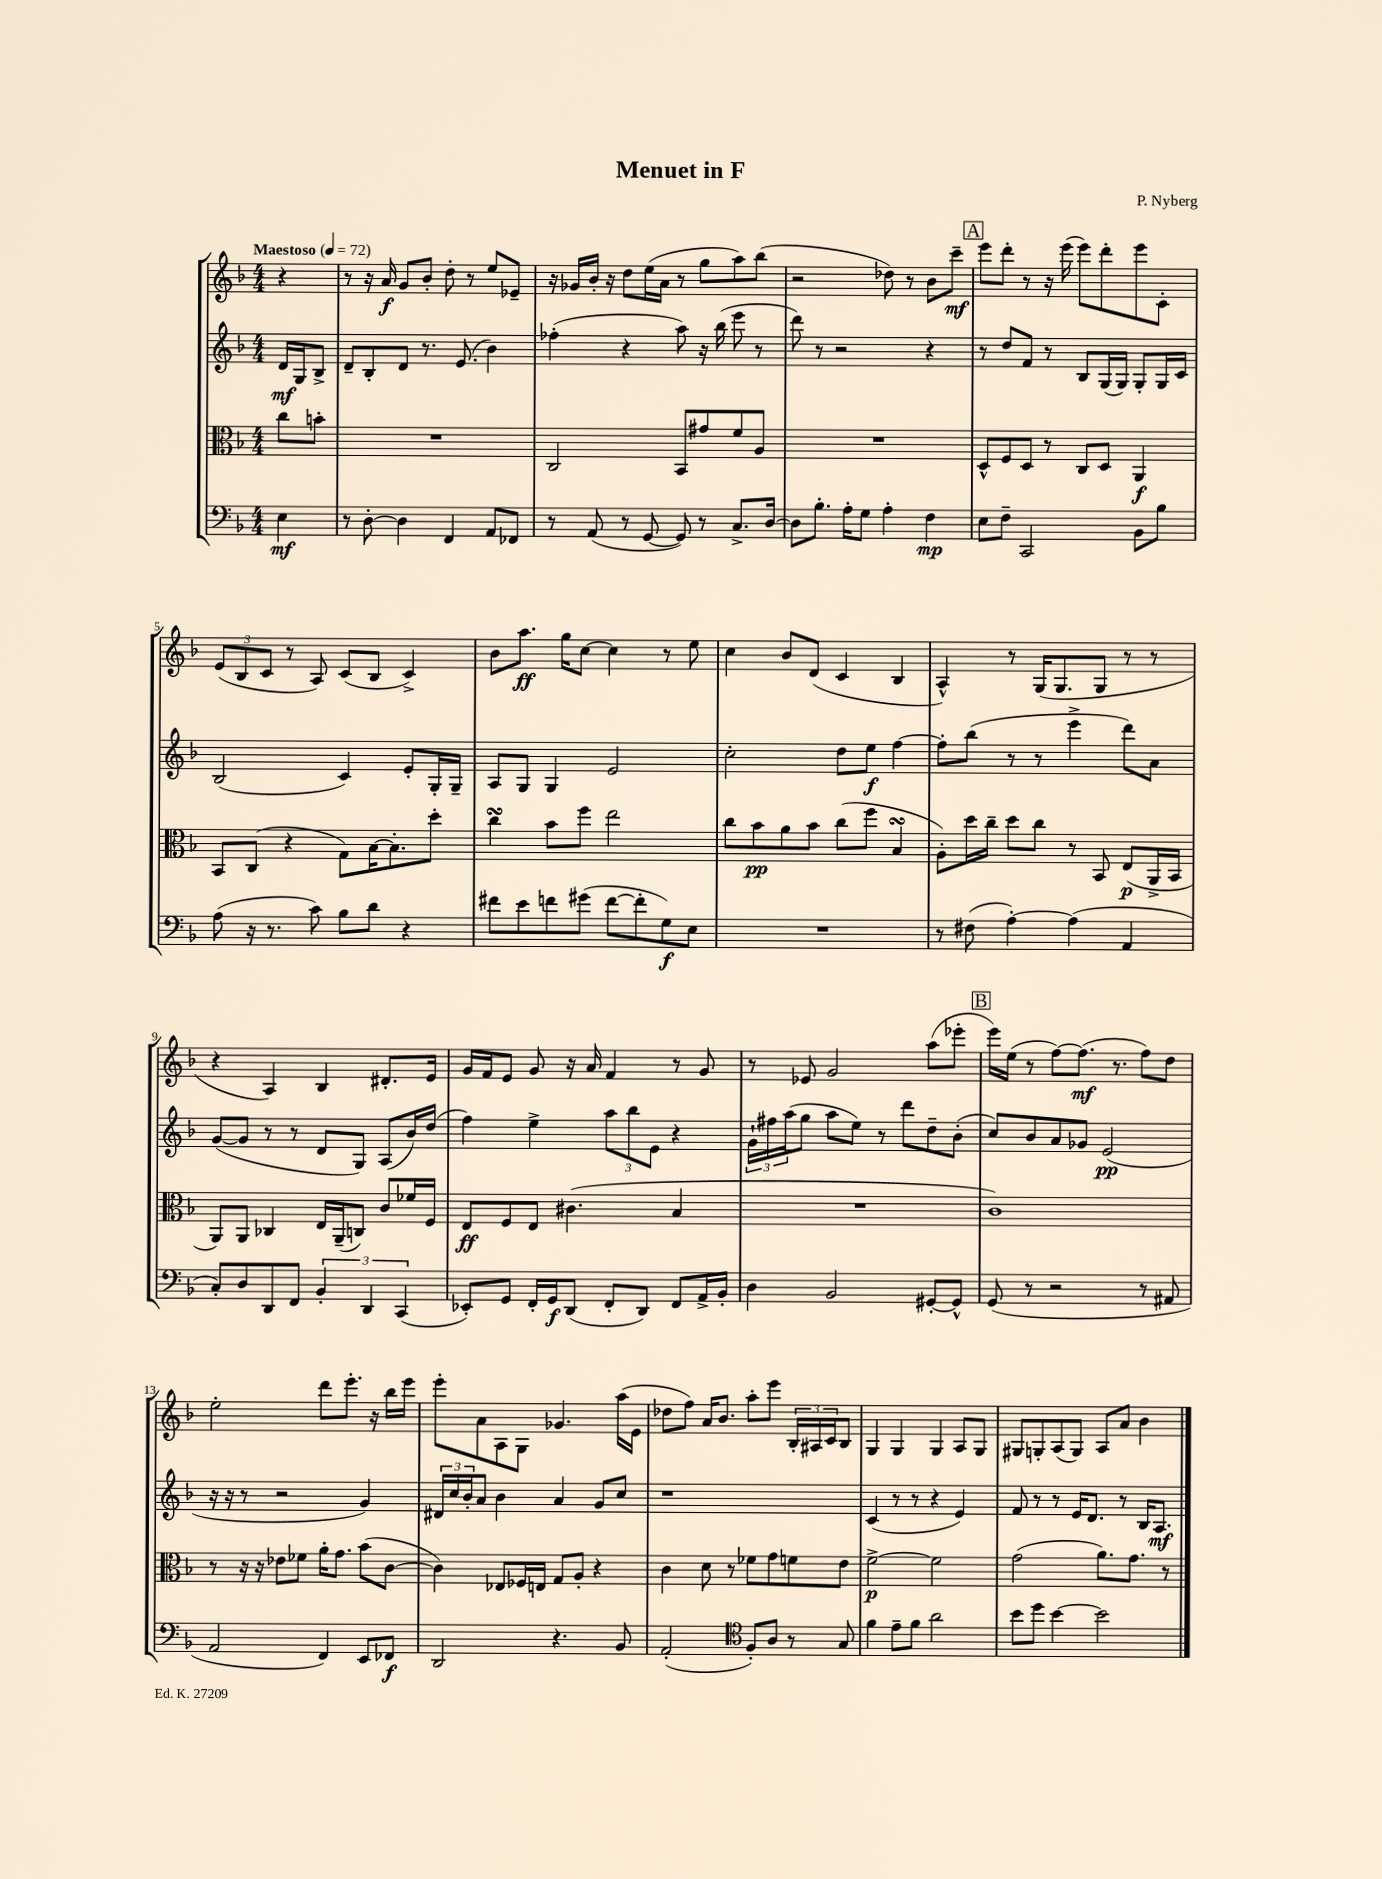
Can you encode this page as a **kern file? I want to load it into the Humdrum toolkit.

**kern	**kern	**kern	**kern
*staff4	*staff3	*staff2	*staff1
*clefF4	*clefC3	*clefG2	*clefG2
*k[b-]	*k[b-]	*k[b-]	*k[b-]
*M4/4	*M4/4	*M4/4	*M4/4
*MM72	*MM72	*MM72	*MM72
4E\	8cc\L	16d/LL	4r
.	.	16G/J	.
.	8b'\J	8B-^/J	.
=	=	=	=
8r	1r	8d~/L	8r
[8D'\	.	8B-'/	16r
.	.	.	16a/
4D\]	.	8d/J	8g/L
.	.	8.r	8b-'/J
4FF/	.	.	8dd'\
.	.	(8.e/	.
.	.	.	8r
8AA/L	.	4b-\)	8ee/L
8FF-/J	.	.	8e-~/J
=	=	=	=
8r	2C/	(4ff-'\	16r
.	.	.	16g-/LL
(8AA/	.	.	16b-'/JJ
.	.	.	16r
8r	.	4r	8dd\L
[8GG/	.	.	(16ee\L
.	.	.	16a\JJ
8GG/])	8BB-/L	8aa\)	8r
8r	8g#/	16r	8gg\L
.	.	(16bb-\	.
8.C^/L	8f/	8eee\	8aa\)
.	8A/J	8r	(8bb-\J
[16D/Jk	.	.	.
=	=	=	=
8D\]L	1r	8ddd\)	2r
8.B-'\J	.	8r	.
.	.	2r	.
16A'\LK	.	.	.
8G\J	.	.	.
4A'\	.	.	8dd-\)
.	.	.	8r
4F\	.	4r	8b-\L
.	.	.	8ccc~\J
=	=	=	=
8E\L	8D^^/L	8r	8eee\L
8F~\J	8F/	8dd/L	8ddd'\J
2CC/	8D/J	8f/J	8r
.	8r	8r	16r
.	.	.	(16eee\
.	8C/L	8B-/L	8eee\L)
.	8D/J	(16G/L	8ddd'\
.	.	16G/JJ)	.
8BB-\L	4AA/	8G'/L	8eee\
8B-\J	.	16G/L	8c'\J
.	.	16c/JJ	.
=	=	=	=
(8A\	8BB-/L	(2B-/	(12e/L
.	.	.	12B-/
16r	(8C/J	.	.
.	.	.	12c/J
8.r	.	.	.
.	4r	.	8r
8c\)	.	.	8A/)
8B-\L	8G\L)	4c/)	(8c/L
8d\J	[16B-\K	.	8B-/J
.	8.B-'\]	.	.
4r	.	8e'/L	4c^/)
.	8dd'\J	16G'/L	.
.	.	16G~/JJ	.
=	=	=	=
8f#\L	4cc\	8A/L	8b-\L
8e\	.	8G/J	8.aa\J
8f\	8b-\L	4G/	.
.	.	.	16gg\LK
(8g#\J	8ff\J	.	[8cc\J
[8f\L	2ee\	2e/	4cc\]
8f'\]	.	.	.
8G\)	.	.	8r
8E\J	.	.	8ee\
=	=	=	=
1r	8cc\L	2cc'\	4cc\
.	8b-\	.	.
.	8a\	.	8b-/L
.	8b-\J	.	(8d/J
.	(8cc\L	8dd\L	4c/
.	8ff\J	8ee\J	.
.	4B-/	[4ff\	4B-/
=	=	=	=
8r	8A'\L)	8ff'\]L	4A^^/)
(8F#\	16dd\L	(8bb-\J	.
.	16cc~\JJ	.	.
[4A'\)	8dd\L	8r	8r
.	8cc\J	8r	(16G/LK
.	.	.	8.G/
(4A\]	8r	4eee^\	.
.	8BB-/	.	8G/J
4AA/	(8E/L	8ddd\L)	8r
.	16AA^/L	8a\J	8r
.	16BB-/JJ	.	.
=	=	=	=
8C'/L)	8AA/L)	([8g/L	4r
8D/	8AA/J	8g/]J	.
8DD/	4C-/	8r	4A/)
8FF/J	.	8r	.
6BB-'/	16E/LL	8d/L	4B-/
.	(16AA~/J	.	.
.	8C/J)	8G/J)	.
6DD/	.	.	.
.	8c/L	(8A/L	8.d#'/L
(6CC/	.	.	.
.	16f-/L	16b-/L)	.
.	16F/JJ	(16dd/JJ	16e/Jk
=	=	=	=
8EE-'/L)	8E/L	4ff\)	16g/LL
.	.	.	16f/J
8GG/J	8F/	.	8e/J
16FF'/LL	8E/J	4ee^\	8g/
16GG/J	.	.	.
(8DD/J	(4.c#\	.	16r
.	.	.	16a/
8FF'/L	.	12aa\L	4f/
.	.	12bb-\	.
8DD/J)	.	.	.
.	.	12e\J	.
8FF/L	4B-/	4r	8r
16AA^/L	.	.	8g/
16BB-'/JJ	.	.	.
=	=	=	=
4D\	1r	24g`\LL	8r
.	.	24ff#\	.
.	.	(24aa\J	.
.	.	8gg\J	8e-/
2BB-/	.	8aa\L	2g/
.	.	8ee\J)	.
.	.	8r	.
.	.	8ddd\L	.
[8GG#'/L	.	8dd~\	(8aa\L
8GG#^^/]J	.	(8b-'\J	8eee-'\J
=	=	=	=
(8GG/	1c)	8cc/L)	16eee\LL)
.	.	.	(16ee\JJ
8r	.	8b-/	8r
2r	.	8a/	[8ff\L)
.	.	8g-/J	(8.ff\]J
.	.	(2e/	.
.	.	.	8.r
8r	.	.	8ff\L)
8AA#/	.	.	8dd\J
=	=	=	=
2AA/	8r	16r	2ee'\
.	.	16r	.
.	16r	8r	.
.	16r	.	.
.	8e-\L	2r	.
.	8f-\J	.	.
4FF/)	16a'\LK	.	8ddd\L
.	8.g\J	.	.
.	.	.	8.eee'\J
8EE/L	(8b-\L	4g/)	.
.	.	.	16r
8FF-/J	[8c\J	.	16bb-\LL
.	.	.	16eee\JJ
=	=	=	=
2DD/	4c\])	24d#/LL	8eee'\L
.	.	24cc/	.
.	.	24b-'/J	.
.	.	8a/J	8a\
.	8E-/L	4b-\	8A\
.	16F-/L	.	8G\J
.	16E/JJ	.	.
4.r	8G/L	4a/	4.g-/
.	8A'/J	.	.
.	4r	8g/L	.
8BB-/	.	8cc/J	(16aa\LL
.	.	.	16e\JJ
=	=	=	=
(2AA'/	4c\	1r	8dd-\L
.	.	.	8ff\J)
.	8d\	.	16a/LK
.	.	.	8.b-/J
.	8r	.	.
*clefC4	*	*	*
8F'/L)	8f-\L	.	8aa'\L
8A/J	8g\	.	8eee\J
8r	8f\	.	24B-'/LL
.	.	.	24A#/
.	.	.	24c/J
8G/	8e\J	.	8B-/J
=	=	=	=
4f\	[2f^\	(4c/	4G/
8e~\L	.	8r	4G/
8f\J	.	8r	.
2a\	2f\]	4r	4G/
.	.	4e/)	8A/L
.	.	.	8G/J
=	=	=	=
8b-\L	(2g\	8f/	8G#/L
8dd\J	.	8r	8G'/
[4b-\	.	8r	(8A/
.	.	16e/LK	8G/J)
.	.	8.d/J	.
2b-\]	8.a\L)	.	8A/L
.	.	8r	8a/J
.	8.g\J	.	.
.	.	16B-/LK	4b-\
.	.	8.A/J	.
.	8r	.	.
==	==	==	==
*-	*-	*-	*-
